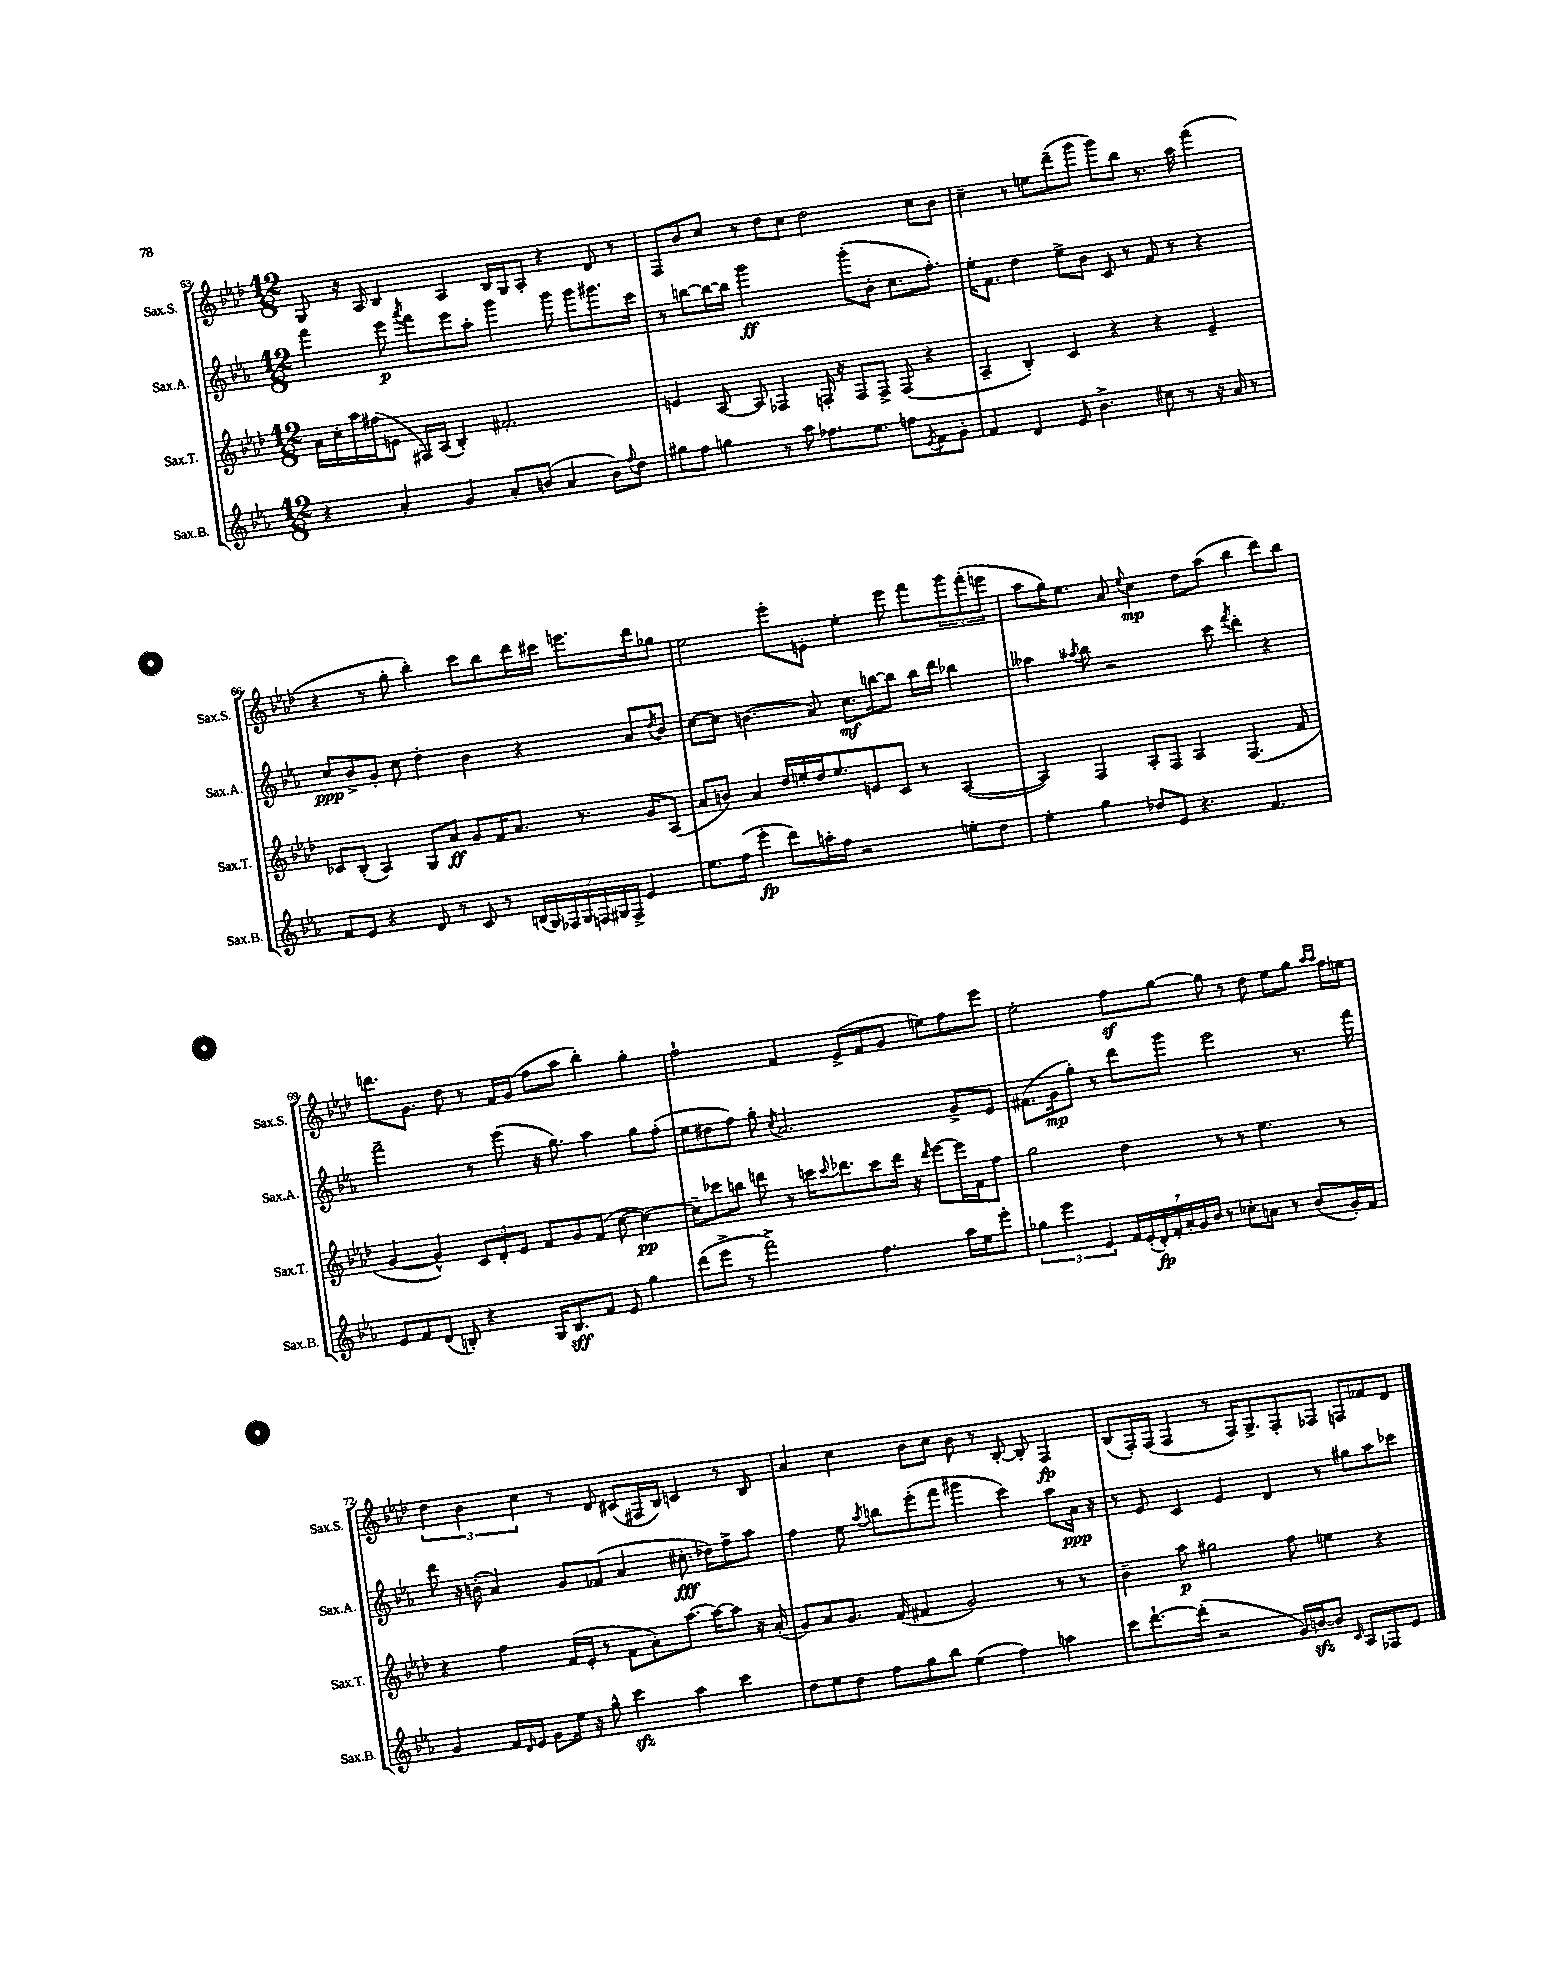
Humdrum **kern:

**kern	**kern	**kern	**kern
*staff4	*staff3	*staff2	*staff1
*clefG2	*clefG2	*clefG2	*clefG2
*k[b-e-a-]	*k[b-e-a-d-]	*k[b-e-a-]	*k[b-e-a-d-]
*M12/8	*M12/8	*M12/8	*M12/8
4r	16a-	4fff	8G
.	16cc'	.	.
.	16aa-	.	16r
.	(16ff#	.	16A-
4a-'	8e	8eee-	4B-
.	.	8qaaa-	.
.	16F#)	8fff	.
.	(16A-	.	.
4g	4B-')	8eee-	4A-
.	.	8aa-'	.
8a-'	2.f#'	4ggg	16B-
.	.	.	16G
(8b	.	.	8A-'
4a-	.	8ggg	4r
.	.	8ggg	.
8b)	.	8.ggg#	8d-
8qqff	.	.	.
8dd	.	.	8r
.	.	16ccc	.
=	=	=	=
8gg#	4e	8r	8F
8ff	.	[8bb	8b-
4gg	[8A-	16bb_	8cc
.	.	16bb]	.
.	8A-]	2ggg	8r
8r	4F-	.	8dd-
8aa-	.	.	8cc
8.ff-	16F'	.	2dd-
.	16r	.	.
.	8F	(8ggg'	.
8.ee-	.	.	.
.	8F^	8b-'	.
8ff	(8F	8.cc	.
8qe-	.	.	.
8f	4r	.	8cc
.	.	8.ff')	.
8g'	.	.	8b-
=	=	=	=
4f	4A-~	16ee-'	4cc~
.	.	8.f	.
4d	4B-')	4dd	8r
.	.	.	8ee
8e-	4c	8ee-^	(8ddd-~
4.b-^	.	8b-	8ggg
.	4r	8c	8ggg)
.	.	8r	8bb-
8cc#	4r	8f	8.r
8r	.	8r	.
.	.	.	16aa-
16r	4e-~	4r	(4fff
16a-	.	.	.
8r	.	.	.
=	=	=	=
8f	8c-	8cc	4r
8e-	(8B-'	8b-^	.
4r	4A-)	8g'	8r
.	.	8cc	8gg'
8d	8G	4dd'	4bb-')
8r	8a-	.	.
8c	8g	4b-	8ccc
8r	16f	.	8bb-
.	8.a-	.	.
(28B	.	4r	16ddd-
28G)	.	.	.
.	.	.	16ccc#
28F-	.	.	.
28G	.	.	.
.	8.r	.	8.eee
28F	.	.	.
28G#	.	.	.
28F^	.	.	.
4e-	.	8a-	.
.	16g	.	16ddd-
.	.	8qdd	.
.	(8A-	8b-	8gg-
=	=	=	=
8.ee-	8a-	[8cc	2ee-
.	8b)	8cc]	.
(16ff	.	.	.
4eee-'	4a-	(4.b	.
8ddd)	16dd-	.	8eee-'
.	16ee'	.	.
16aa'	16dd-	8a-)	8e'
16ff	8.ee	.	.
2r	.	8.cc	4ee-'
.	8e	.	.
.	.	[16bb	.
.	8c	8bb]	8eee-
.	8r	16bb	8fff
.	.	16ddd	.
8ee'	([4A-	4bb-	12ggg
.	.	.	(12fff'
8dd	.	.	.
.	.	.	12eee
=	=	=	=
4ee-'	4A-])	4aa--	8aa-
.	.	.	16gg)
.	.	.	8.ee-
.	.	8qaa-	.
4gg	4F	8bb-	.
.	.	2r	8a-
.	.	.	8qqee-
8dd-	8A-'	.	4cc
8e-	8F	.	.
4.r	4A-	.	8dd-
.	.	8ccc	(8aa-
.	.	8qfff	.
.	(4.F	4ddd'	4bb-
4.f	.	.	.
.	.	4r	8ddd-)
.	8f	.	8bb-
=	=	=	=
8e-	[4g	2fff~	8.ddd
8f	.	.	.
.	.	.	8.g
(8d	4g^^])	.	.
8B')	.	.	8dd-
4r	12c	8r	8r
.	12d-'	.	.
.	.	(8eee-	16f
.	12e-	.	.
.	.	.	(16g
16G	8f	16r	8ff
8.B	.	8.gg)	.
.	8g	.	8aa-
8f	(8f	4aa-	4bb-')
8e-	[8cc	.	.
4gg	4cc_)	8gg	4gg'
.	.	(8ff'	.
=	=	=	=
(8ddd	8cc~]	8ee-	2ff`
8eee-^	8ccc-	8dd#	.
8r	8bb	8ff)	.
2fff^)	8ddd	8gg'	.
.	.	8qcc	.
.	8r	2.a-	4f
.	16ccc	.	.
.	8qqccc	.	.
.	8.ddd-	.	.
.	.	.	(8e-^
4.ff	8ccc	.	8f
.	16ddd-	.	8g
.	16r	.	.
.	16qqddd-	.	.
.	[8eee-	.	8ee)
16aa-	16eee-]	8g^	8ff
16ee-	16f	.	.
8eee-'	8ff	8e-	8eee-
=	=	=	=
6gg-	2gg	(8.f#	2ee-'
6eee-	.	.	.
.	.	16g	.
.	.	8gg')	.
6e-	.	.	.
.	.	8r	.
28f	4dd-	8ddd	8ff
(28e-'	.	.	.
28d')	.	.	.
28f'	.	.	.
.	.	8ggg	[8gg
28a-'	.	.	.
28g	.	.	.
28b-	.	.	.
8r	8r	2eee-	8gg]
8cc-'	8r	.	8r
8a	4.ee-	.	8dd-
8r	.	.	8ee-
(8b-	.	8.r	8gg
.	.	.	16qqaa-
.	.	.	16qqaa-
16g')	8r	.	16ff
16f	.	16fff	16ee
=	=	=	=
4g	4r	8ddd	6dd-
.	.	16r	.
.	.	.	6b-
.	.	(16b'	.
16f	4ff	4a-)	.
16qqd	.	.	.
16e-	.	.	.
.	.	.	6cc
8g	.	.	.
16ee-	(16f	8g	8r
16r	16e-'	.	.
8gg^^	8r	(8f-	8d-
4ccc	8f	4a-	(8c#
.	8a-')	.	16F#
.	.	.	16B-)
4aa-	[8.aa-	8.cc#'	4c
.	16aa-_	16dd-)	.
4ccc	8aa-]	8ff^	8r
.	16r	8aa-	8B-
.	(16a-'	.	.
=	=	=	=
8dd	8g)	4ff	4a-
8ee-	8a-	.	.
8dd	8.g	8ee-	4cc
.	.	8qaa-	.
8ff	.	8bb	.
.	(16f	.	.
8gg	4f#	(8eee-'	8b-
8bb-	.	8fff	8cc
(4ee-	2g)	4ggg#	8b-
.	.	.	8r
4ff)	.	4ccc)	[8B-'
.	.	.	8B-']
4aa	8r	8aa-	4F
.	8r	16a-	.
.	.	16r	.
=	=	=	=
8ccc	4b-~	8r	(8B-
[8.ddd`	.	8e-	16F')
.	.	.	(16F
.	8aa-	4c	4F
(16ddd']	.	.	.
2r	2gg#	.	.
.	.	4e-	8r
.	.	.	16F)
.	.	.	8.G^
.	.	4d	.
16g)	8ff	.	8F'
[16b	.	.	.
8b]	4ee	8r	8F-
16qqc	.	.	.
8A-	.	8gg#	8F
8F-	4r	8aa-	8f-
8e-	.	8ccc-	8d-
==	==	==	==
*-	*-	*-	*-
